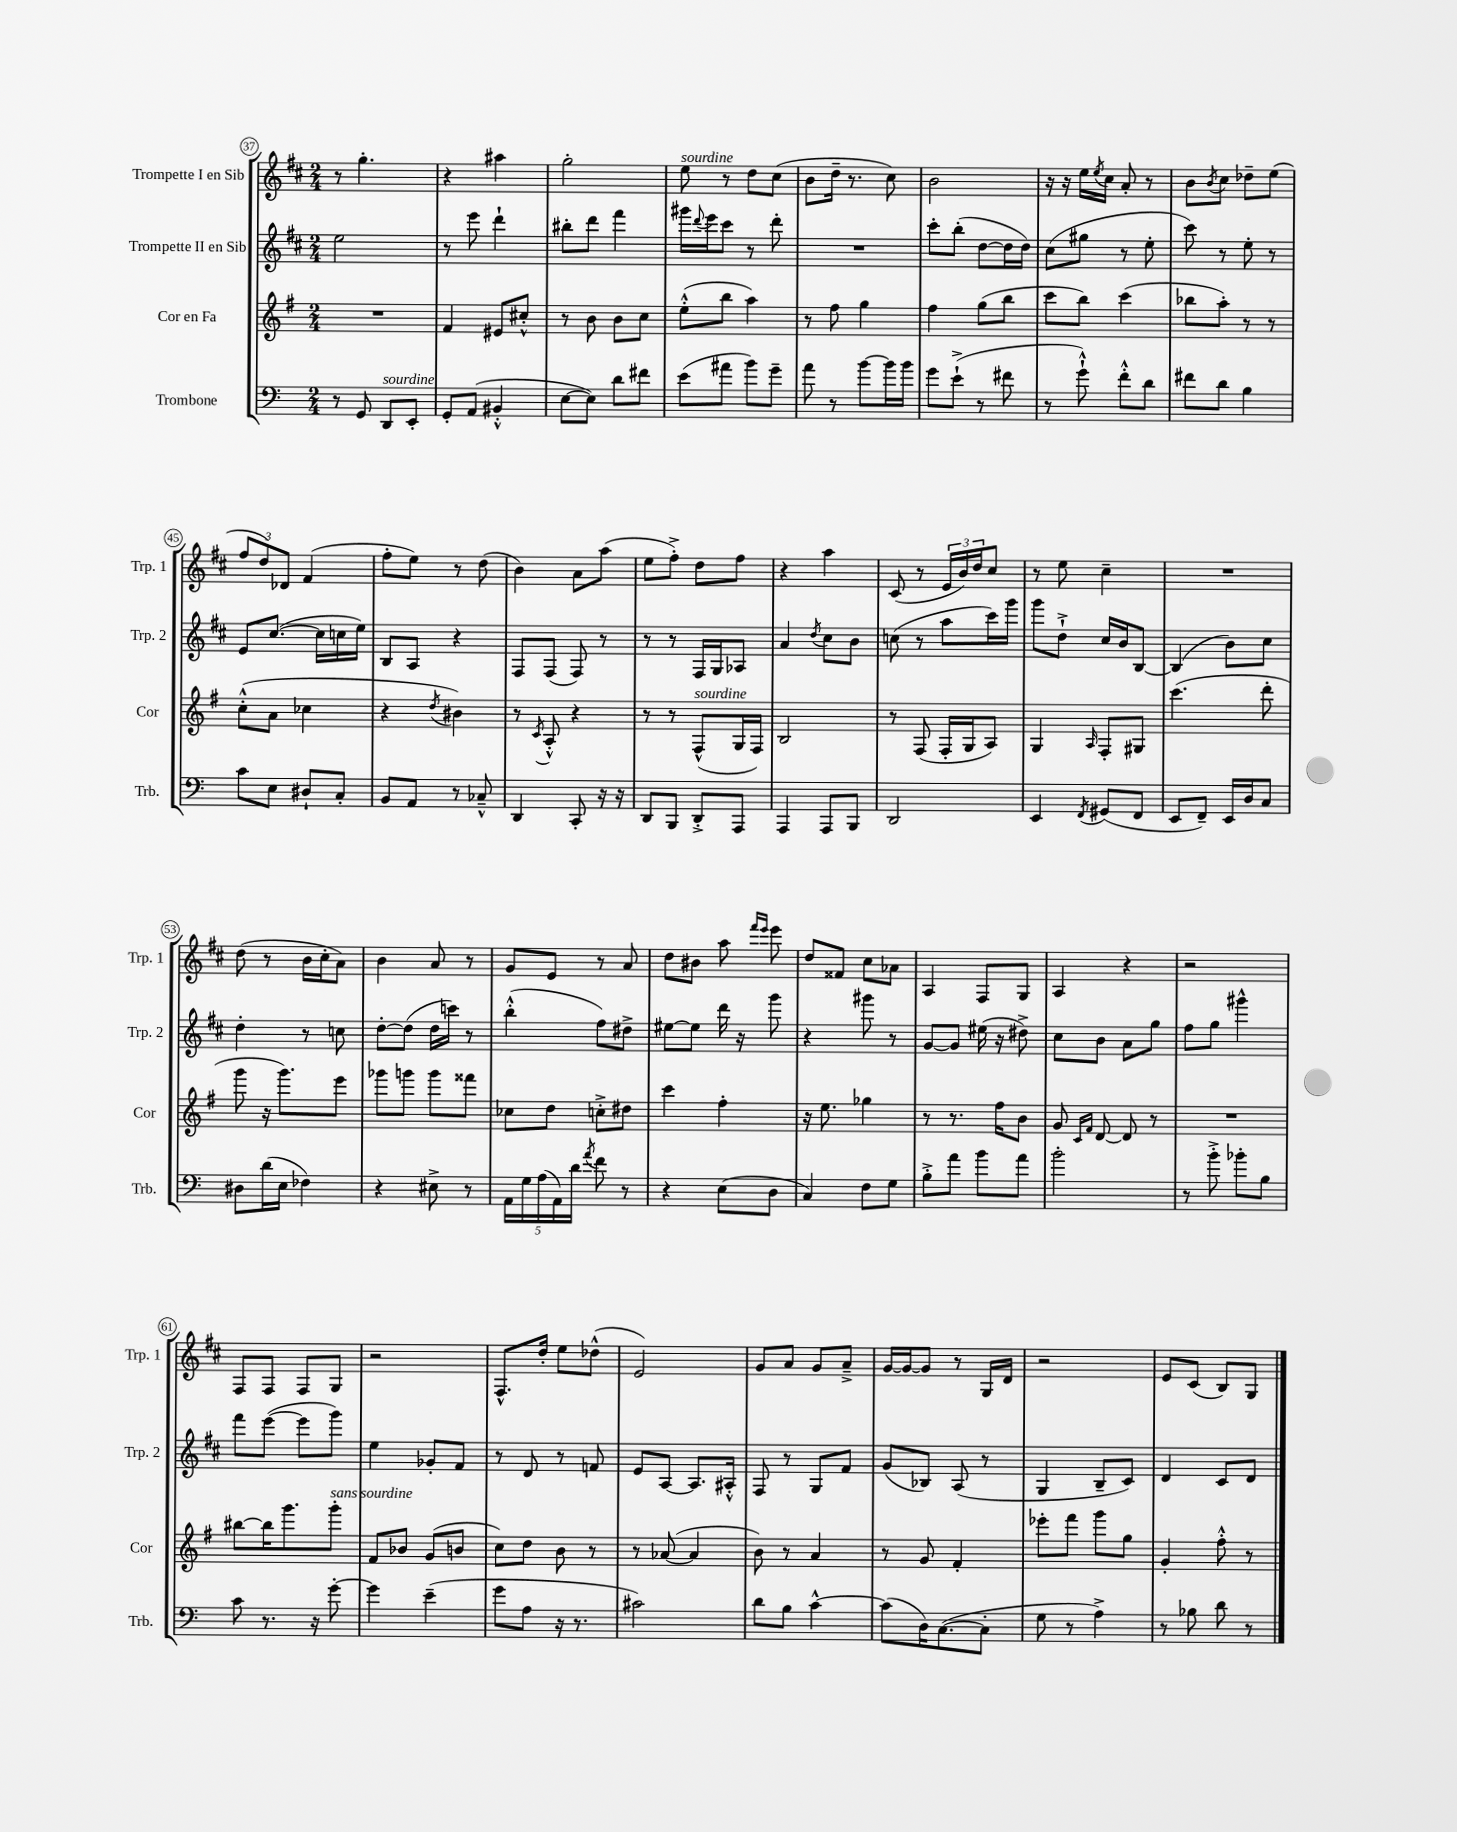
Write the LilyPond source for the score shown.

<<
\new StaffGroup <<
\new Staff = "s0" \with { instrumentName = "Trompette I en Sib" shortInstrumentName = "Trp. 1" } {
    \clef treble \key d \major \numericTimeSignature \time 2/4
    r8 g''4.-. |
    r4 ais''4 |
    g''2-. |
    e''8^\markup { \italic "sourdine" } r8 d''8 cis''8( |
    b'8 d''16-- r8. cis''8) |
    b'2 |
    r16 r16 e''16 \acciaccatura { e''8 } cis''16 a'8-. r8 |
    b'8 \acciaccatura { b'8 } cis''8 des''8-- e''8( |
    \tuplet 3/2 { fis''8 d''8) des'8 } fis'4( |
    fis''8-. e''8) r8 d''8( |
    b'4) a'8 a''8( |
    e''8 fis''8-.->) d''8 fis''8 |
    r4 a''4 |
    cis'8( r8 \tuplet 3/2 { e'16 b'16) d''16 } cis''8 |
    r8 e''8 cis''4-- |
    R2 |
    d''8( r8 b'16 cis''16-. a'8) |
    b'4 a'8 r8 |
    g'8 e'8 r8 a'8 |
    d''8 bis'8 a''8 \grace { fis'''16 e'''16 } e'''8 |
    d''8 fisis'8 cis''8 aes'8 |
    a4 fis8 g8 |
    a4 r4 |
    r2 |
    fis8 fis8 fis8 g8 |
    r2 |
    fis8.-^ d''16-. e''8 des''8-^( |
    e'2) |
    g'8 a'8 g'8 a'8---> |
    g'16~ g'16~ g'8 r8 g16 d'16 |
    r2 |
    e'8 cis'8( b8) g8 \bar "|." |
}
\new Staff = "s1" \with { instrumentName = "Trompette II en Sib" shortInstrumentName = "Trp. 2" } {
    \clef treble \key d \major \numericTimeSignature \time 2/4
    e''2 |
    r8 e'''8 d'''4-! |
    bis''8-. d'''8 fis'''4 |
    gis'''16 \appoggiatura { d'''8 } e'''16 cis'''8 r8 d'''8-. |
    R2 |
    cis'''8-. b''8-.( d''8~ d''16 d''16) |
    cis''8( gis''8 r8 e''8-. |
    cis'''8) r8 e''8-. r8 |
    e'8 cis''8.~( cis''16 c''16 e''16) |
    b8 a8 r4 |
    fis8 fis8( fis8) r8 |
    r8 r8 fis16 g16 aes8 |
    a'4 \acciaccatura { d''8 } cis''8 b'8 |
    c''8( r8 a''8 cis'''16) g'''16 |
    g'''8 d''8-!-> cis''16 b'16 b8~ |
    b4( b'8) cis''8 |
    d''4-. r8 c''8 |
    d''8~-. d''8( d''16 c'''16) r8 |
    b''4-.-^( fis''8) dis''8-> |
    eis''8~ eis''8 d'''16 r16 g'''8 |
    r4 gis'''8 r8 |
    g'8~ g'8 eis''16( r16 dis''8->) |
    cis''8 b'8 a'8 g''8 |
    fis''8 g''8 gis'''4-^ |
    fis'''8 e'''8~( e'''8 g'''8) |
    e''4 ges'8-. fis'8 |
    r8 d'8 r8 f'8 |
    e'8 a8~ a8. ais16-.-^ |
    fis8 r8 g8 fis'8 |
    g'8( bes8) a8( r8 |
    g4 b8-- cis'8) |
    d'4 cis'8 d'8 \bar "|." |
}
\new Staff = "s2" \with { instrumentName = "Cor en Fa" shortInstrumentName = "Cor" } {
    \clef treble \key g \major \numericTimeSignature \time 2/4
    R2 |
    fis'4 eis'8 cis''8-.-^ |
    r8 b'8 b'8 c''8 |
    e''8-.-^( b''8 a''4) |
    r8 fis''8 g''4 |
    fis''4 g''8( b''8 |
    c'''8 b''8) c'''4( |
    bes''8 a''8-.) r8 r8 |
    c''8-.-^( a'8 ces''4 |
    r4 \acciaccatura { d''8 } bis'4) |
    r8 \acciaccatura { c'8 } a8-.-^ r4 |
    r8 r8 fis8-^^\markup { \italic "sourdine" }( g16 fis16) |
    b2 |
    r8 fis8( fis16-. g16 a8) |
    g4 \grace { a16 } fis8-. gis8 |
    c'''4.( d'''8-. |
    g'''8 r16 g'''8.) e'''8 |
    ges'''8 g'''8 g'''8 fisis'''8 |
    ces''8 d''8 c''8-.-> dis''8 |
    c'''4 fis''4-. |
    r16 e''8. ges''4 |
    r8 r8. fis''16 b'8 |
    g'8 \grace { c'16 fis'16 } d'8~ d'8 r8 |
    R2 |
    bis''8~ bis''16 g'''8. g'''8-.^\markup { \italic "sans sourdine" } |
    fis'8 bes'8 g'8( b'8 |
    c''8) d''8 b'8 r8 |
    r8 aes'8~( aes'4 |
    b'8) r8 a'4 |
    r8 g'8 fis'4-. |
    ees'''8-. fis'''8 g'''8 g''8 |
    g'4-. fis''8-.-^ r8 \bar "|." |
}
\new Staff = "s3" \with { instrumentName = "Trombone" shortInstrumentName = "Trb." } {
    \clef bass \key c \major \numericTimeSignature \time 2/4
    r8 g,8 d,8^\markup { \italic "sourdine" } e,8-. |
    g,8-. a,8( bis,4-.-^ |
    e8~ e8) d'8 fis'8 |
    e'8( ais'8 b'8) g'8-- |
    a'8 r8 b'8~ b'16 b'16 |
    g'8 e'8-!->( r8 fis'8 |
    r8 g'8-!-^) f'8-.-^ d'8 |
    fis'8 d'8 b4 |
    c'8 e8 dis8-! c8-. |
    b,8 a,8 r8 ces8---^ |
    d,4 c,8-. r16 r16 |
    d,8 b,,8 d,8-.-> a,,8 |
    a,,4 a,,8 b,,8 |
    d,2 |
    e,4 \acciaccatura { f,8 } gis,8( f,8 |
    e,8 f,8--) e,16 d16 c8 |
    dis8 d'16( e16 fes4) |
    r4 eis8-> r8 |
    \tuplet 5/4 { a,16 g16 a16( a,16) d'16 } \acciaccatura { a'8 } f'8 r8 |
    r4 e8( d8 |
    c4) f8 g8 |
    b8-.-> a'8 b'8 a'8 |
    b'2-. |
    r8 b'8-.-> bes'8-. b8 |
    c'8 r8. r16 g'8~-. |
    g'4 e'4--( |
    g'8 a8 r16 r8. |
    cis'2) |
    d'8 b8 c'4~-^ |
    c'8( d16) c8.~( c8-. |
    g8 r8 a4->) |
    r8 bes8 d'8 r8 \bar "|." |
}
>>
>>
\layout { \context { \Score currentBarNumber = #37 \override BarNumber.stencil = #(make-stencil-circler 0.1 0.3 ly:text-interface::print) } }
